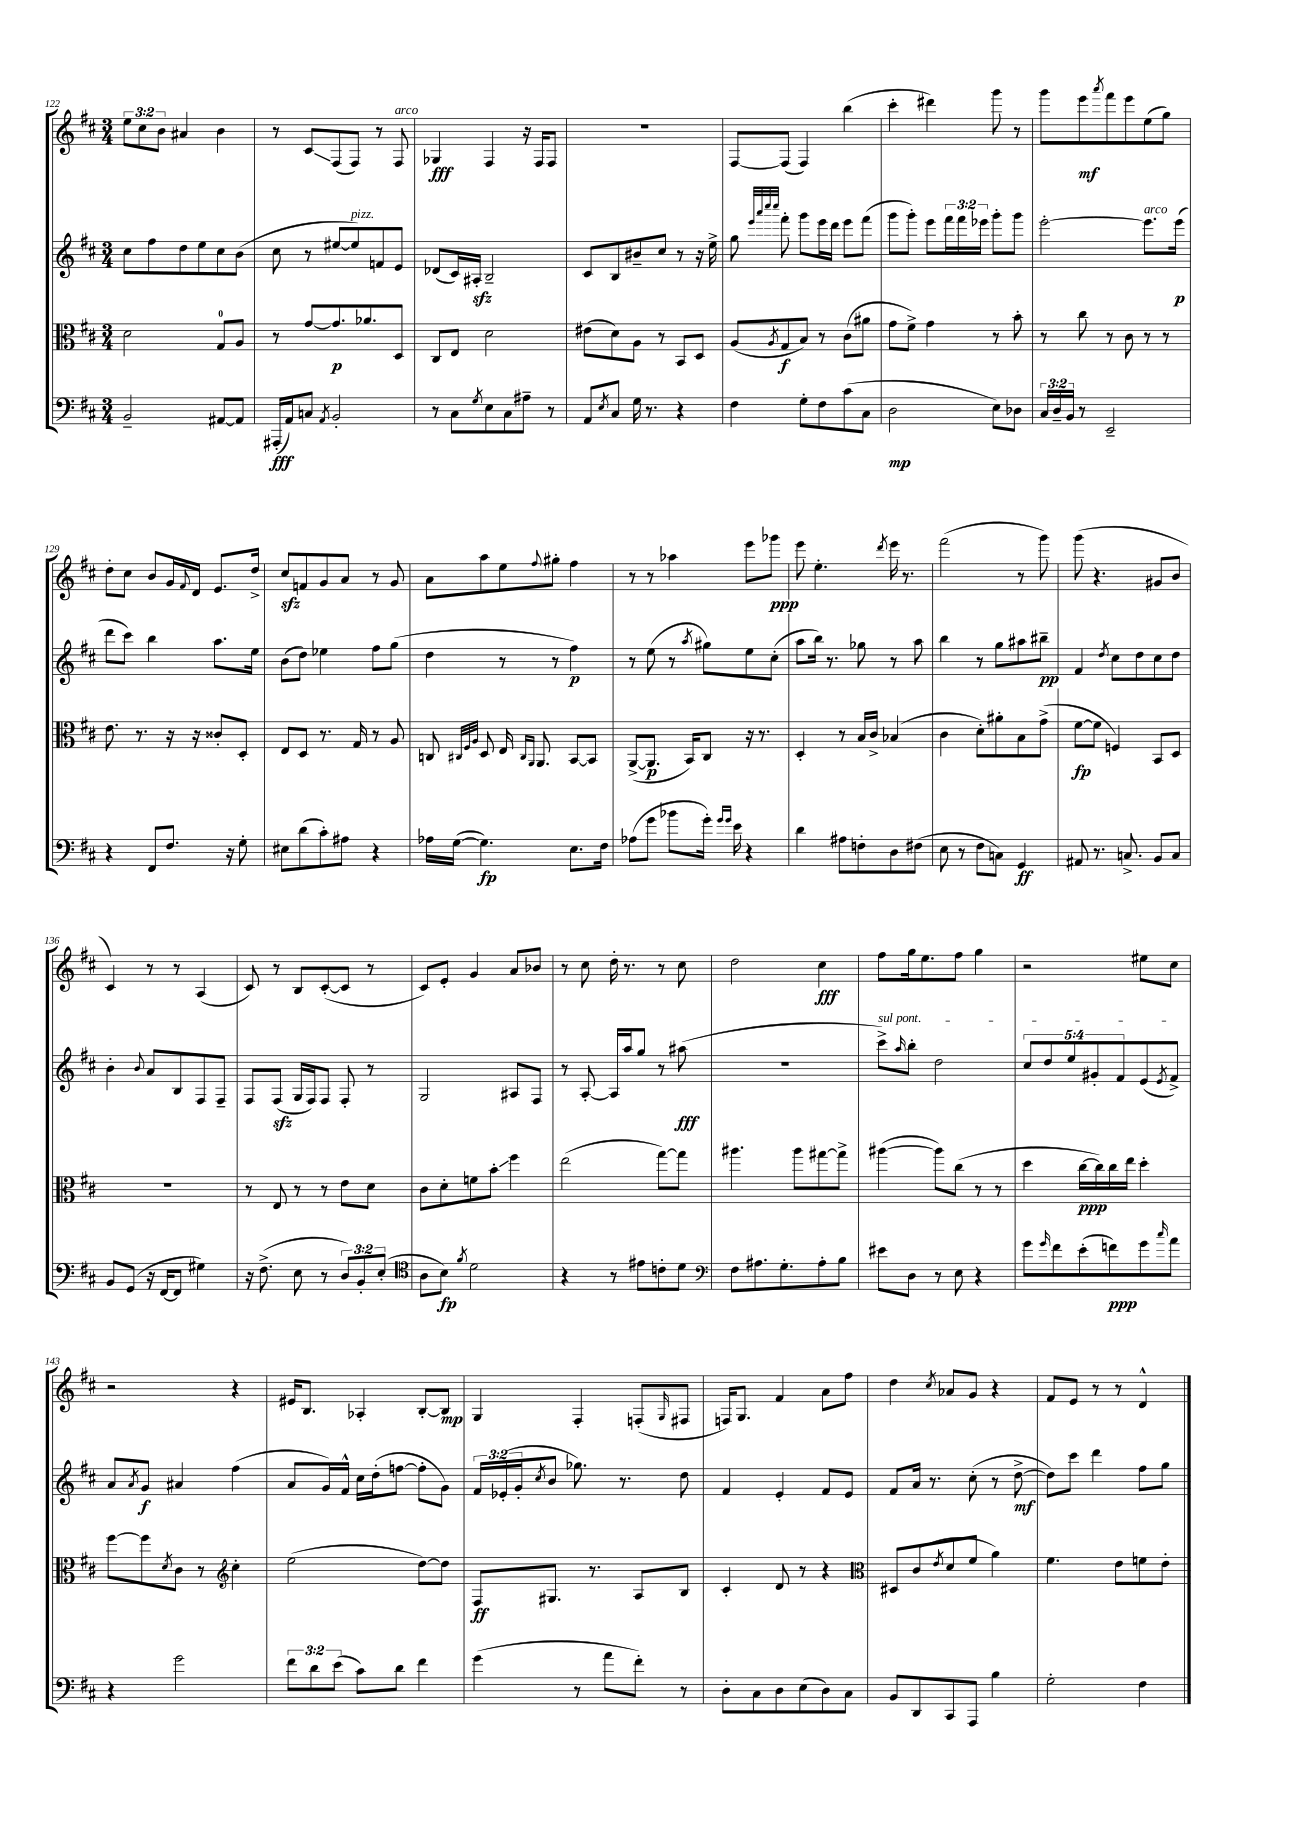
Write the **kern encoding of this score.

**kern	**kern	**kern	**kern
*staff4	*staff3	*staff2	*staff1
*clefF4	*clefC3	*clefG2	*clefG2
*k[f#c#]	*k[f#c#]	*k[f#c#]	*k[f#c#]
*M3/4	*M3/4	*M3/4	*M3/4
2BB~	2d	8cc#	12ee
.	.	.	12cc#
.	.	8ff#	.
.	.	.	12b
.	.	8dd	4a#
.	.	8ee	.
[8AA#	8G	8cc#	4b
8AA#]	8A	(8b	.
=	=	=	=
(16AAA#'	8r	8cc#	8r
16AA)	.	.	.
8C	[8g	8r	8c#
8qAA	.	.	.
2BB'	8.g]	[8ee#	(8F#
.	.	8ee#])	8F#)
.	8.a-	.	.
.	.	8f	8r
.	8D	8e	8F#
=	=	=	=
8r	8C#	(8d-	4G-
8C#	8E	16c#)	.
.	.	16A#'	.
8qG	.	.	.
8E	2d	2B~	4F#
8C#	.	.	.
8A#~	.	.	16r
.	.	.	16F#
8r	.	.	8F#
=	=	=	=
8AA	(8e#	8c#	2.r
8qE	.	.	.
8C#	8d)	8B	.
16G	8A	8b#~	.
8.r	.	.	.
.	8r	8cc#	.
4r	8BB	8r	.
.	8D	16r	.
.	.	16ee^	.
=	=	=	=
4F#	(8A	8gg	[8F#
.	.	32qqeee	.
.	.	32qqaaa	.
.	.	32qqcccc#	.
.	8qA	32qqcccc#	.
.	8G	8fff#'	(8F#]
8G'	8B)	8ggg	4F#)
8F#	8r	16eee	.
.	.	16ddd	.
(8c#	(8c#	8eee	(4bb
8C#	8a#	(8fff#	.
=	=	=	=
2D	8g	8ggg	4ccc#'
.	8f#^)	8ggg')	.
.	4g	8eee	4ddd#)
.	.	24fff#	.
.	.	24fff#	.
.	.	24eee-	.
8E)	8r	8ggg'	8ggg
8D-	8b'	8ggg	8r
=	=	=	=
24C#	8r	[2eee'	8ggg
24D~	.	.	.
24BB	.	.	.
8r	8cc#	.	8eee
.	.	.	8qaaa
2EE~	8r	.	8fff#
.	8c#	.	8eee
.	8r	8.eee]	(8ee
.	8r	.	8gg)
.	.	(16eee	.
=	=	=	=
4r	8.e	8ddd	8dd'
.	.	8ccc#)	8cc#
.	8.r	.	.
8FF#	.	4bb	8b
8.F#	16r	.	16g
.	.	.	8qqf#
.	16r	.	16d
.	8c##'	8.aa	8.e
16r	.	.	.
8G'	8D'	.	.
.	.	16ee	16dd^
=	=	=	=
8E#	8E	(8b	8cc#
(8d	8D	8dd)	8f
8c#')	8.r	4ee-	8g
8A#	.	.	8a
.	16G	.	.
4r	8r	8ff#	8r
.	8A	(8gg	8g
=	=	=	=
16A-	8C	4dd	8a
([16G	.	.	.
.	32qqC#	.	.
.	32qqF#	.	.
.	32qqA	.	.
4.G])	8D	.	8aa
.	16E	8r	8ee
.	16qqC#	.	.
.	16qqAA	.	.
.	8.AA	.	.
.	.	.	8qqff#
.	.	8r	8gg#'
8.E	[8BB	4ff#)	4ff#
.	8BB]	.	.
16F#	.	.	.
=	=	=	=
(8A-	([8AA^	8r	8r
8g	8.AA]	(8ee	8r
8b-	.	8r	4aa-
.	16BB)	.	.
.	.	8qaa	.
16g')	8C#	8gg#)	.
16qqg	.	.	.
16qqg	.	.	.
16e	.	.	.
4r	16r	8ee	8eee
.	8.r	.	.
.	.	(8cc#'	8ggg-
=	=	=	=
4d	4D'	8aa	8eee
.	.	16bb)	4.ee'
.	.	8.r	.
8A#	8r	.	.
8F'	16B	8gg-	.
.	16c#^	.	.
.	.	.	8qddd
8D	(4B-	8r	16eee
.	.	.	8.r
(8F#	.	8aa	.
=	=	=	=
8E	4c#	4bb	(2fff#
8r	.	.	.
8F#	8d')	8r	.
8C)	8a#'	8gg	.
4GG	8B	8aa#	8r
.	(8g^	8bb#~	8ggg)
=	=	=	=
8AA#	[8f#	4f#	(8ggg
8.r	8f#]	.	4.r
.	.	8qdd	.
.	4F)	8cc#	.
8.C^	.	.	.
.	.	8dd	.
8BB	8BB	8cc#	8g#
8C	8D	8dd	8b
=	=	=	=
8BB	2.r	4b'	4c#)
(8GG	.	.	.
.	.	8qqb	.
16r	.	8a	8r
[16FF#	.	.	.
8FF#]	.	8B	8r
4G#)	.	8F#	(4A
.	.	8F#~	.
=	=	=	=
16r	8r	8F#	8c#)
(8.F#^	.	.	.
.	8E	(8F#	8r
8E	8r	16G	8B
.	.	16F#)	.
8r	8r	8F#	([8c#'
12D)	8e	8F#'	8c#]
12BB'	.	.	.
.	8d	8r	8r
(12E'	.	.	.
=	=	=	=
*clefC4	*	*	*
8A	8c#	2G	8c#)
8B)	8d'	.	8e'
8qf#	.	.	.
2d	8f	.	4g
.	8b'	.	.
.	4ff#	8A#	8a
.	.	8F#	8b-
=	=	=	=
4r	(2ee	8r	8r
.	.	[8A'	8cc#
8r	.	16A]	16dd'
.	.	16aa	8.r
8e#	.	8gg	.
8c'	[8gg)	8r	8r
8d	8gg]	(8aa#	8cc#
=	=	=	=
*clefF4	*	*	*
8F#	4.aa#	2.r	2dd
8.A#	.	.	.
8.G'	.	.	.
.	8aa#	.	.
8A#'	[8gg#	.	4cc#
8B	8gg#^]	.	.
=	=	=	=
8e#	([4aa#	8ccc#^)	8ff#
.	.	16qqaa	.
8D	.	8bb'	16gg
.	.	.	8.ee
8r	8aa#])	2dd	.
8E	(8cc#	.	8ff#
4r	8r	.	4gg
.	8r	.	.
=	=	=	=
8g	4dd	10cc#	2r
.	.	10dd	.
16qqg	.	.	.
8f#	.	.	.
.	.	10ee	.
(8e'	[16cc#	.	.
.	.	10g#'	.
.	16cc#])	.	.
8f)	16cc#	.	.
.	.	10f#	.
.	16ee	.	.
8g	4dd'	(8e	8ee#
16qqcc#	.	8qe	.
8a	.	8f#^)	8cc#
=	=	=	=
4r	[8ff#	8a	2r
.	.	8qa	.
.	8ff#]	8g	.
.	8qd	.	.
2g	8c#	4a#	.
.	8r	.	.
*	*clefG2	*	*
.	4cc#'	(4ff#	4r
=	=	=	=
12f#	(2ee	8a	16e#
.	.	.	8.B
12d	.	.	.
.	.	16g)	.
(12e	.	.	.
.	.	16f#^^	.
8c#)	.	16cc#	4A-'
.	.	(16dd'	.
8d	.	[8ff	.
4f#	[8dd)	8ff']	[8B'
.	8dd]	8g)	8B]
=	=	=	=
(4g	8F#	24f#	4G
.	.	(24e-'	.
.	.	24g'	.
.	.	8qcc#	.
.	8.G#	8b	.
8r	.	8.gg-)	4F#'
.	8.r	.	.
8a	.	.	.
.	.	8.r	.
8f#')	8A	.	(8F'
.	.	.	16qqG
8r	8B	8dd	8F#
=	=	=	=
8D'	4c#'	4f#	16F)
.	.	.	8.G
8C#	.	.	.
8D	8d	4e'	4f#
(8E	8r	.	.
8D)	4r	8f#	8a
8C#	.	8e	8ff#
=	=	=	=
*	*clefC3	*	*
8BB	8D#	8f#	4dd
8DD	(8c#	16a	.
.	.	8.r	.
.	8qe	.	8qcc#
8CC#	8d	.	8a-
8AAA	8f#	(8cc#'	8g
4B	4a)	8r	4r
.	.	[8dd^	.
=	=	=	=
2G'	4.f#	8dd])	8f#
.	.	8ccc#	8e
.	.	4ddd	8r
.	8e	.	8r
4F#	8f	8ff#	4d^^
.	8e'	8gg	.
==	==	==	==
*-	*-	*-	*-
